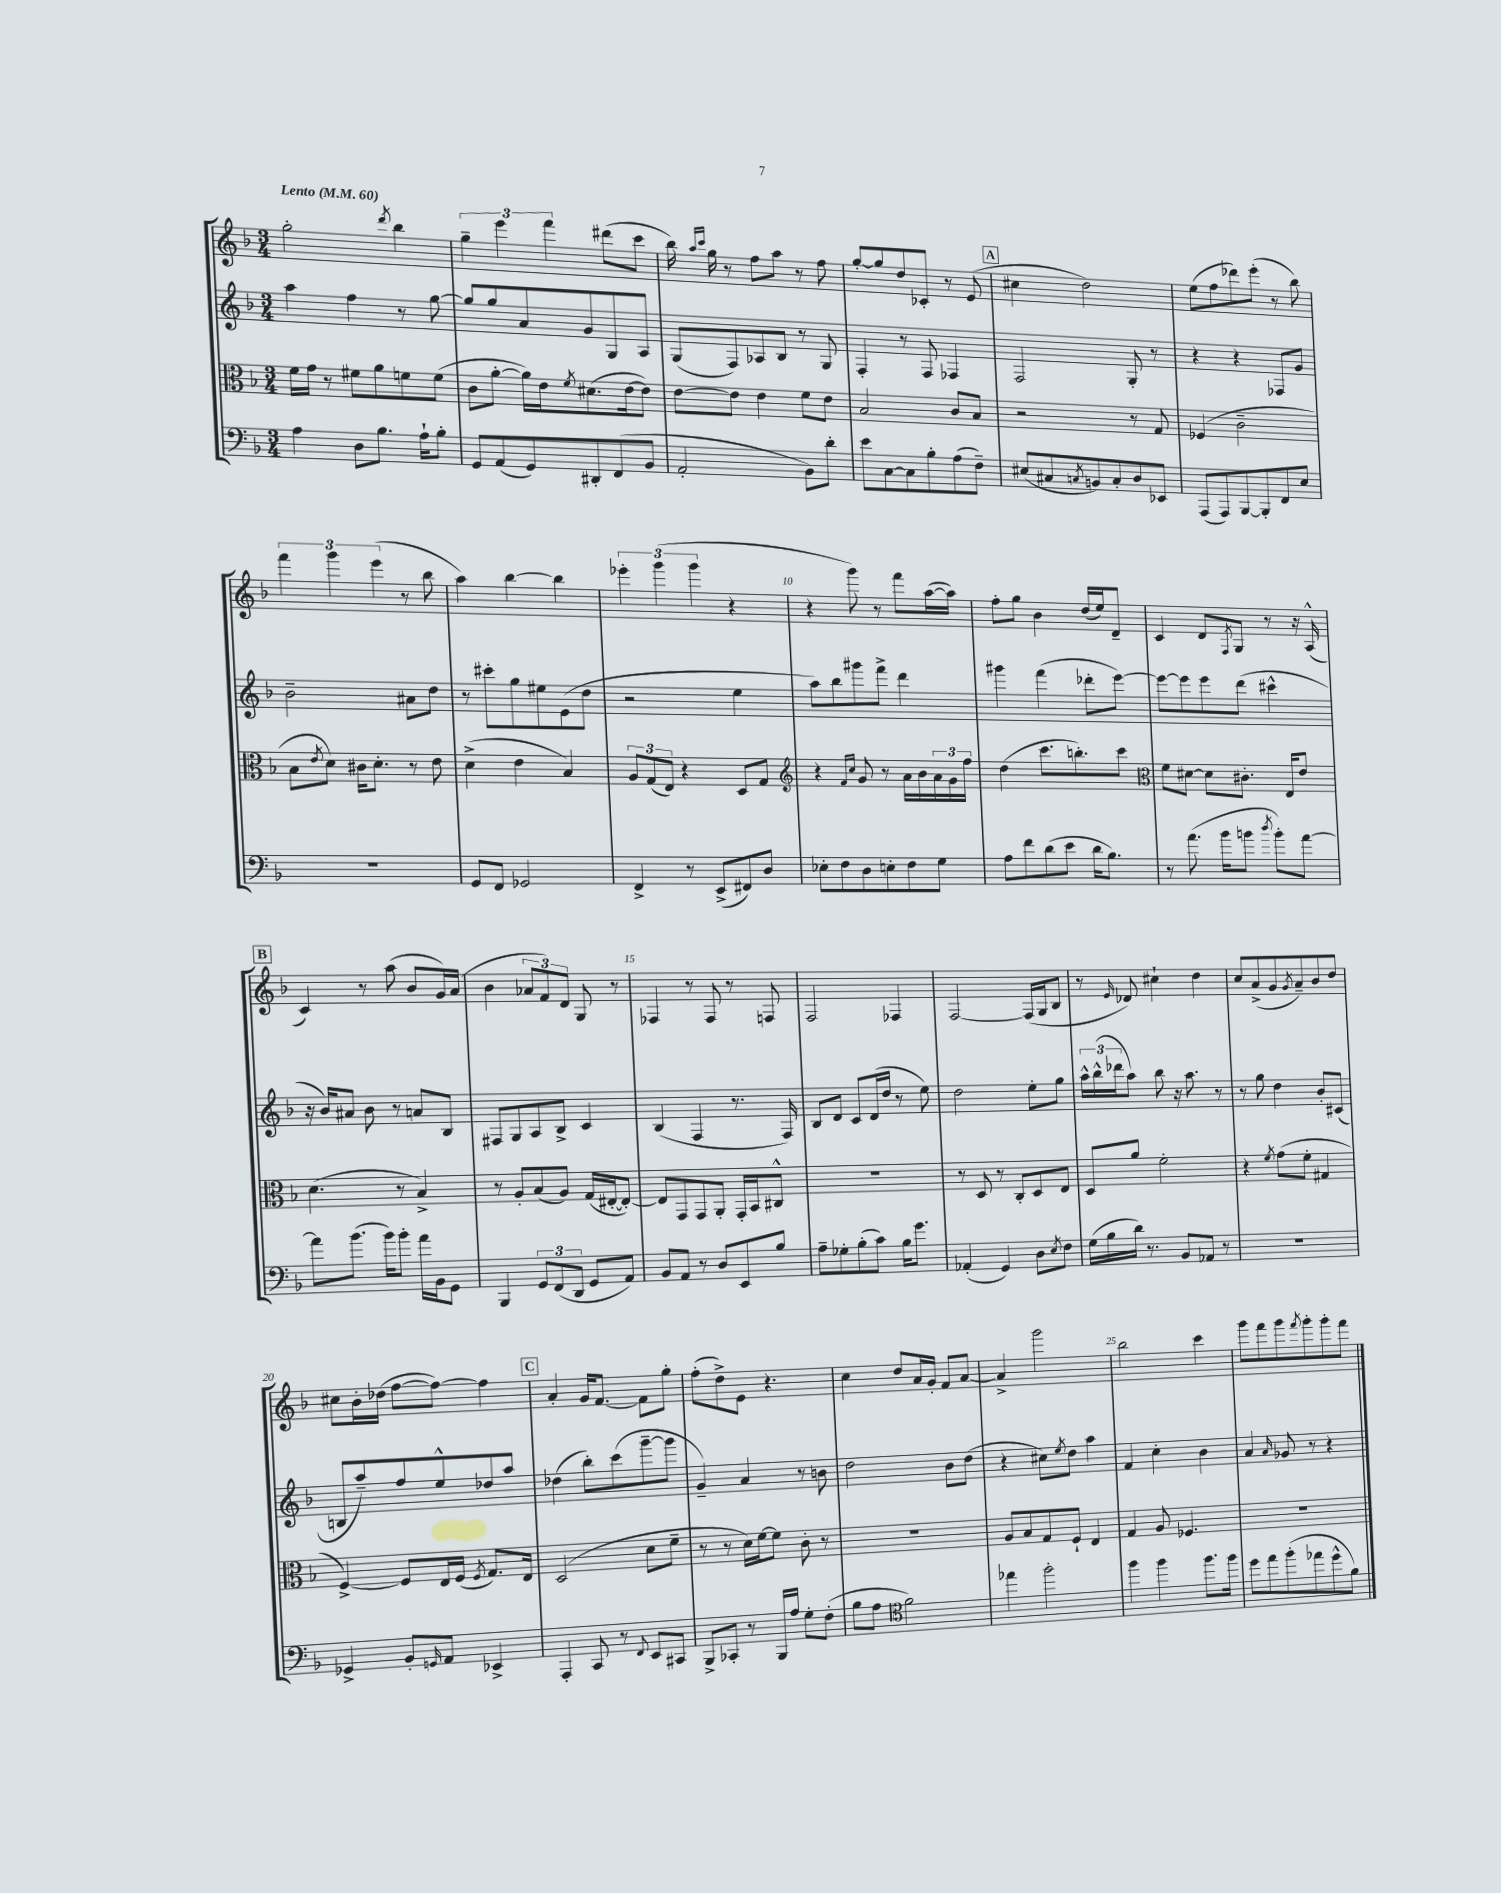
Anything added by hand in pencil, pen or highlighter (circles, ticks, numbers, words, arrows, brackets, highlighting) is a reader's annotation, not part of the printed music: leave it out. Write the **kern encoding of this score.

**kern	**kern	**kern	**kern
*staff4	*staff3	*staff2	*staff1
*clefF4	*clefC3	*clefG2	*clefG2
*k[b-]	*k[b-]	*k[b-]	*k[b-]
*M3/4	*M3/4	*M3/4	*M3/4
*MM60	*MM60	*MM60	*MM60
4A	16f	4aa	2gg'
.	16g	.	.
.	8r	.	.
8D	8f#	4ff	.
8.B-	8a	.	.
.	.	.	8qddd
.	8f	8r	4bb-
16A`	.	.	.
8B-'	(8f	[8gg	.
=	=	=	=
8GG	8c	8gg]	6gg~
(8AA	[8a'	8gg	.
.	.	.	6eee
8GG)	16a])	8a	.
.	16e	.	.
.	.	.	6fff
.	8qf	.	.
8DD#'	(8.d#	8g	.
(8FF	.	8G	(8ddd#
.	[16e	.	.
8BB-	8e])	8A	8ccc
=	=	=	=
2AA'	[8e	(8G	16bb-)
.	.	.	16qqaa
.	.	.	16qqccc
.	.	.	16gg
.	8e]	8F)	8r
.	4e	8A-	8ff
.	.	8B-	8aa
8BB-)	8f	8r	8r
8d'	8e	8G	8ff
=	=	=	=
8e	2B-	4F'	[8gg'
[8C	.	.	8gg]
8C]	.	8r	8dd
8B-'	.	8F	8c-'
(8A	8c	4F-	8r
8F~)	8B-	.	(8e
=	=	=	=
(8E#	2r	2F	4cc#
8C#	.	.	.
8qC	.	.	.
8BB)	.	.	2dd)
8C'	.	.	.
8D	8r	8G'	.
8EE-	8G	8r	.
=	=	=	=
(8AAA	(4F-	4r	(8ee
8AAA)	.	.	8ff
[8BBB-	2c~	4r	8ddd-)
8BBB-']	.	.	(8eee'
8FF	.	8F-	8r
8E	.	8g	8bb-)
=	=	=	=
2.r	8B-	2b-~	6fff
.	8qe	.	.
.	8d)	.	.
.	.	.	6ggg
.	16c#	.	.
.	8.d'	.	.
.	.	.	(6eee
.	8r	8a#	8r
.	8e	8dd	8bb-
=	=	=	=
8GG	(4d^	8r	4aa)
8FF	.	8ccc#'	.
2GG-	4e	8gg	[4bb-
.	.	8ee#	.
.	4B-)	(8e	4bb-]
.	.	8dd	.
=	=	=	=
4FF^	12A	2r	6eee-'
.	(12G	.	.
.	12E)	.	(6ggg
8r	4r	.	.
.	.	.	6ggg
(8EE^	.	.	.
8FF#)	8D	4ee	4r
8D	8G	.	.
=	=	=	=
*	*clefG2	*	*
8E-'	4r	8aa)	4r
8F	.	8bb-	.
.	16qqf	.	.
.	16qqcc	.	.
8D	8g	8ggg#	8ggg)
8E'	8r	8fff^	8r
8F	16a	4ddd	8fff
.	16b-	.	.
8G	24a	.	([16aa
.	24g	.	.
.	.	.	16aa])
.	24ff	.	.
=	=	=	=
8A	(4dd	4ggg#	8ff'
8f	.	.	8gg
(8d	8.ccc	(4fff	4b-
8e	.	.	.
.	8.bb')	.	.
16d	.	8ddd-'	(16dd
8.B-)	.	.	16ee)
.	8ccc	[8eee)	8d~
=	=	=	=
*	*clefC3	*	*
8r	8f	8eee_	4c
(8.a	[8d#	8eee]	.
.	8d#]	8eee	8d
16b-	.	.	.
.	.	.	8qF
8b	8.c#'	(8ddd	8G
8qdd	.	.	.
8b')	.	4ccc#^^	8r
.	16E	.	.
[8a	8e	.	16r
.	.	.	(16A^^
=	=	=	=
8a]	(4.d	16r	4c)
.	.	16b-)	.
(8.b-	.	8a#	.
.	.	8b-	8r
16b-)	.	.	.
8b-'	8r	8r	(8aa
16a	4B-^)	8a	8b-
16BB-	.	.	.
8GG	.	8B-	16g)
.	.	.	(16a
=	=	=	=
4BBB-	8r	8F#	4b-
.	8A'	8G	.
12GG	(8B-	8A	12a-
(12FF	.	.	12f)
.	8A)	8B-^	.
12DD	.	.	12d
8GG	(16G	4c	8G
.	[16E#'	.	.
8AA)	8E#'_)	.	8r
=	=	=	=
8BB-	8E#]	(4B-	4F-
8AA	8GG	.	.
8r	8GG	4F	8r
8D	8AA'	.	8F-
8EE	16GG'	8.r	8r
.	16BB-	.	.
8B-	8C#^^	.	8F
.	.	16F)	.
=	=	=	=
8A~	2.r	8B-	2F
8G-'	.	8d	.
(8B-'	.	8c	.
8c)	.	(16d	.
.	.	16dd	.
16B-	.	8r	4F-
8.g	.	.	.
.	.	8ee)	.
=	=	=	=
(4AA-'	8r	2dd	[2F
.	8D	.	.
4GG)	8r	.	.
.	8C'	.	.
8D	8D	8ee'	(16F]
.	.	.	16G
8qE	.	.	.
8F	8E	8gg	8B-
=	=	=	=
(16G	8D	24aa^^	8r
.	.	(24bb-^^	.
16B-	.	.	.
.	.	24ddd-	.
.	.	.	16qqe
16d)	8a	8aa)	8d-)
8.r	.	.	.
.	2f'	8bb-	4cc#`
8BB-	.	16r	.
.	.	8.aa	.
8AA-	.	.	4dd
8r	.	8r	.
=	=	=	=
2.r	4r	8r	8cc
.	.	8gg	(8a^
.	8qf	.	.
.	(8g	4dd	8g
.	.	.	8qg
.	8f'	.	8a~)
.	4G#	8b-'	8b-
.	.	(8c#	8dd
=	=	=	=
4GG-^	[4F^)	8B	8cc#
.	.	8aa~)	16b-'
.	.	.	(16dd-
8BB-'	8F]	8ff	[8ff
16qqGG	.	.	.
8AA	16E	8ee^^	8ff_)
.	(16F	.	.
.	8qF	.	.
4EE-^	8.G)	8dd-	4ff]
.	.	8aa	.
.	16E	.	.
=	=	=	=
4AAA'	(2D	(4dd-	4a'
8CC	.	8bb-')	16g
.	.	.	[8.f
8r	.	(8ccc	.
8qqFF	.	.	.
8EE	8d	[8ggg~	8f]
8CC#	8f~	8ggg]	8gg'
=	=	=	=
8BBB-^	8r	4g~)	(8ff'
8CC-'	8r	.	8dd^)
8r	16d)	4a	8e
.	[16f	.	.
16BBB-	8f]	.	4.r
16A	.	.	.
8G'	8c'	8r	.
(8F'	8r	8b	.
=	=	=	=
8B-	2.r	2dd	4cc
8A	.	.	.
*clefC4	*	*	*
2f)	.	.	8dd
.	.	.	16a
.	.	.	16g'
.	.	8b-	8f
.	.	(8dd	[8a
=	=	=	=
4ee-	8A	4r	4a^]
.	8B-	.	.
2ff'	8G	8cc#)	2ggg
.	.	8qee	.
.	8F`	8dd	.
.	4E	4aa	.
=	=	=	=
4ff	4G	4f	2bb-
4ff	8A	4cc'	.
.	4.F-	.	.
8.ff	.	4b-	4ccc
16ff	.	.	.
=	=	=	=
8dd	2.r	4a	8ggg
8ee	.	.	8fff
.	.	16qqa	.
(8ff'	.	8g-	8ggg
.	.	.	8qfff
8ee-	.	8r	8ggg'
8dd^^	.	4r	8ggg'
8f)	.	.	8fff
==	==	==	==
*-	*-	*-	*-
